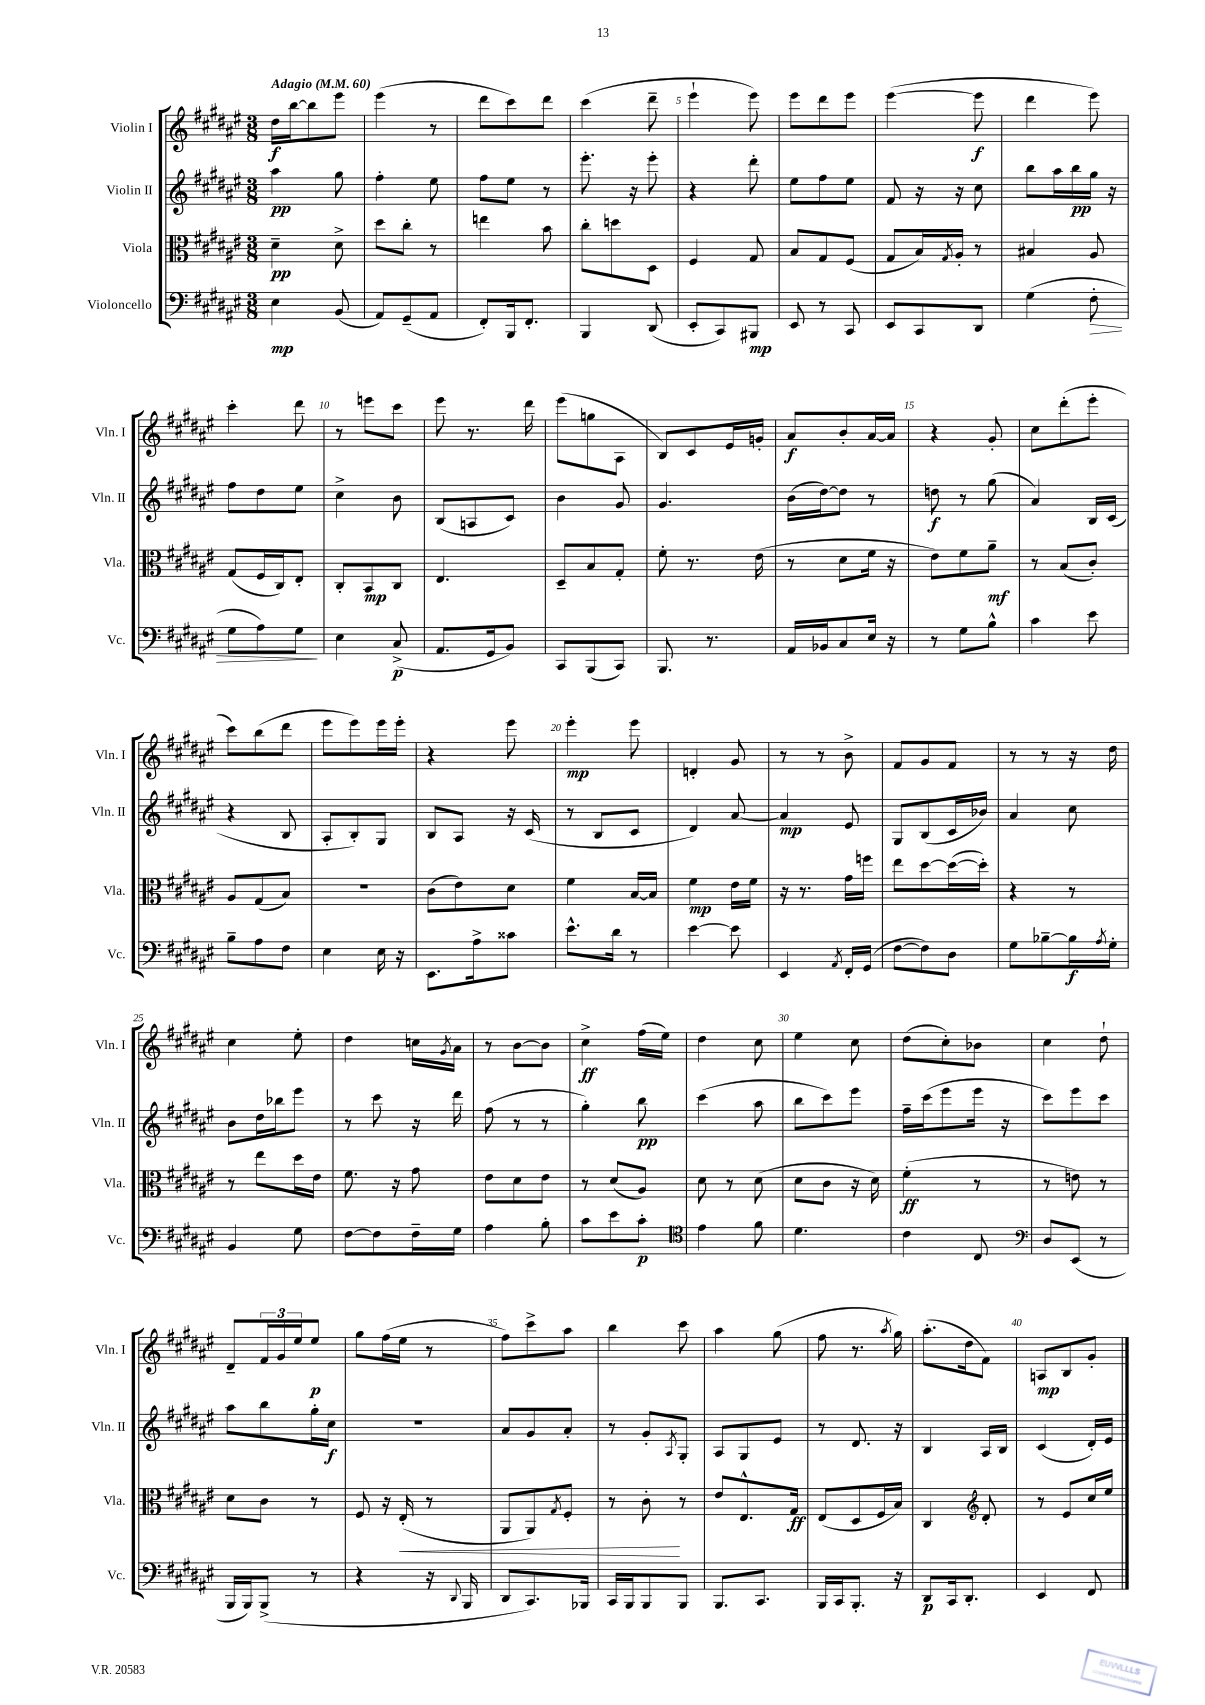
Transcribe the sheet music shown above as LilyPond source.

<<
\new StaffGroup <<
\new Staff = "s0" \with { instrumentName = "Violin I" shortInstrumentName = "Vln. I" } {
    \clef treble \key fis \major \numericTimeSignature \time 3/8 \tempo "Adagio" 4 = 60
    dis''16\f b''16~ b''8 eis'''8 |
    eis'''4( r8 |
    dis'''8 cis'''8) dis'''8 |
    cis'''4( dis'''8-- |
    eis'''4-! eis'''8) |
    eis'''8 dis'''8 eis'''8 |
    eis'''4~( eis'''8\f |
    dis'''4 eis'''8) |
    cis'''4-. dis'''8 |
    r8 e'''8 cis'''8 |
    eis'''8 r8. dis'''16 |
    eis'''8( g''8 ais8 |
    b8) cis'8 eis'16 g'16-. |
    ais'8\f b'8-. ais'16~ ais'16 |
    r4 gis'8-. |
    cis''8 dis'''8-.( eis'''8-. |
    cis'''8) b''8( dis'''8 |
    eis'''8 eis'''8) eis'''16 eis'''16-. |
    r4 eis'''8 |
    eis'''4-.\mp eis'''8 |
    d'4-. gis'8 |
    r8 r8 b'8-> |
    fis'8 gis'8 fis'8 |
    r8 r8 r16 dis''16 |
    cis''4 eis''8-. |
    dis''4 c''16 \acciaccatura { gis'8 } ais'16 |
    r8 b'8~ b'8 |
    cis''4->\ff fis''16( eis''16) |
    dis''4 cis''8 |
    eis''4 cis''8 |
    dis''8( cis''8-.) bes'8 |
    cis''4 dis''8-! |
    dis'8-- \tuplet 3/2 { fis'16 gis'16 eis''16 } eis''8\p |
    gis''8 fis''16( eis''16 r8 |
    fis''8) cis'''8-> ais''8 |
    b''4 cis'''8 |
    ais''4 gis''8( |
    fis''8 r8. \acciaccatura { ais''8 } gis''16) |
    ais''8.-.( dis''16 fis'8) |
    a8\mp b8 gis'8-. \bar "|." |
}
\new Staff = "s1" \with { instrumentName = "Violin II" shortInstrumentName = "Vln. II" } {
    \clef treble \key fis \major \numericTimeSignature \time 3/8
    ais''4\pp gis''8 |
    fis''4-. eis''8 |
    fis''8 eis''8 r8 |
    eis'''8.-. r16 eis'''8-. |
    r4 dis'''8-. |
    eis''8 fis''8 eis''8 |
    fis'8 r16 r16 cis''8 |
    b''8 ais''16 b''16\pp gis''16 r16 |
    fis''8 dis''8 eis''8 |
    cis''4-> b'8 |
    b8( a8 cis'8) |
    b'4 gis'8 |
    gis'4. |
    b'16( dis''16~) dis''8 r8 |
    d''8\f r8 gis''8( |
    ais'4) b16 cis'16( |
    r4 b8 |
    ais8-. b8-.) gis8 |
    b8 ais8 r16 cis'16( |
    r8 b8 cis'8 |
    dis'4) ais'8~ |
    ais'4\mp eis'8 |
    gis8 b8( cis'16 bes'16) |
    ais'4 cis''8 |
    b'8 dis''16 bes''16 eis'''8 |
    r8 cis'''8 r16 dis'''16 |
    fis''8( r8 r8 |
    gis''4-.) b''8\pp |
    cis'''4( ais''8 |
    b''8 cis'''8) eis'''8 |
    fis''16-- cis'''16( eis'''8 eis'''16 r16 |
    cis'''8) eis'''8 cis'''8 |
    ais''8 b''8 gis''16-. cis''16\f |
    R4. |
    ais'8 gis'8 ais'8-. |
    r8 gis'8-. \acciaccatura { ais8 } gis8-. |
    ais8 gis8 eis'8 |
    r8 dis'8. r16 |
    b4 ais16 b16 |
    cis'4( dis'16-.) eis'16 \bar "|." |
}
\new Staff = "s2" \with { instrumentName = "Viola" shortInstrumentName = "Vla." } {
    \clef alto \key fis \major \numericTimeSignature \time 3/8
    dis'4--\pp dis'8-> |
    dis''8 cis''8-. r8 |
    e''4 b'8 |
    cis''8-. d''8 dis8 |
    fis4 gis8 |
    b8 gis8 fis8( |
    gis8 b16) \acciaccatura { gis8 } ais16-. r8 |
    bis4 ais8 |
    gis8( fis16 cis16) eis8-. |
    cis8-. b,8\mp cis8 |
    eis4. |
    dis8-- b8 gis8-. |
    fis'8-. r8. eis'16( |
    r8 dis'8 fis'16 r16 |
    eis'8) fis'8 ais'8--\mf |
    r8 b8( cis'8-.) |
    ais8 gis8( b8) |
    R4. |
    cis'8( eis'8) dis'8 |
    fis'4 b16~ b16 |
    fis'4\mp eis'16 fis'16 |
    r16 r8. gis'16 f''16 |
    eis''8 dis''8~ dis''16~( dis''16-.) |
    r4 r8 |
    r8 eis''8 dis''16 eis'16 |
    fis'8. r16 gis'8 |
    eis'8 dis'8 eis'8 |
    r8 dis'8( ais8) |
    dis'8 r8 dis'8( |
    dis'8 cis'8 r16 dis'16) |
    fis'4-.\ff( r8 |
    r8 e'8) r8 |
    dis'8 cis'8 r8 |
    fis8 r16 eis16-.\<( r8 |
    ais,8 ais,8) \acciaccatura { gis8 } fis8-. |
    r8 cis'8-.\! r8 |
    eis'8 eis8.-^ gis16\ff |
    eis8( dis8 fis16 b16) |
    cis4 \clef treble dis'8-. |
    r8 eis'8 cis''16 eis''16 \bar "|." |
}
\new Staff = "s3" \with { instrumentName = "Violoncello" shortInstrumentName = "Vc." } {
    \clef bass \key fis \major \numericTimeSignature \time 3/8
    eis4\mp b,8( |
    ais,8) gis,8--( ais,8 |
    fis,8-.) b,,16 fis,8.-. |
    b,,4 dis,8( |
    eis,8-. cis,8) bis,,8\mp |
    eis,8 r8 cis,8 |
    eis,8 cis,8 dis,8 |
    gis4( fis8-.\> |
    gis8 ais8) gis8\! |
    eis4 cis8->\p( |
    ais,8. gis,16 b,8) |
    cis,8 b,,8( cis,8) |
    b,,8. r8. |
    ais,16 bes,16 cis8 eis16 r16 |
    r8 gis8 b8-^ |
    cis'4 eis'8 |
    b8-- ais8 fis8 |
    eis4 eis16 r16 |
    eis,8. ais16-> cisis'8 |
    eis'8.-^ dis'16 r8 |
    eis'4~ eis'8 |
    eis,4 \acciaccatura { ais,8 } fis,16-. gis,16( |
    fis8~ fis8) dis8 |
    gis8 bes8~-- bes16\f \acciaccatura { ais8 } gis16-. |
    b,4 gis8 |
    fis8~ fis8 fis16-- gis16 |
    ais4 b8-. |
    cis'8 eis'8 cis'8-.\p |
    \clef tenor eis'4 fis'8 |
    dis'4. |
    cis'4 cis8 |
    \clef bass dis8 eis,8( r8 |
    b,,16 b,,16) b,,8->( r8 |
    r4 r16 \appoggiatura { dis,8 } b,,16 |
    dis,8 cis,8.) bes,,16 |
    cis,16 b,,16 b,,8 b,,8 |
    b,,8. cis,8. |
    b,,16 cis,16 b,,8.-. r16 |
    dis,8\p cis,16 dis,8.-. |
    eis,4 fis,8 \bar "|." |
}
>>
>>
\layout { \context { \Score \override BarNumber.break-visibility = ##(#f #t #t) barNumberVisibility = #(every-nth-bar-number-visible 5) } }
